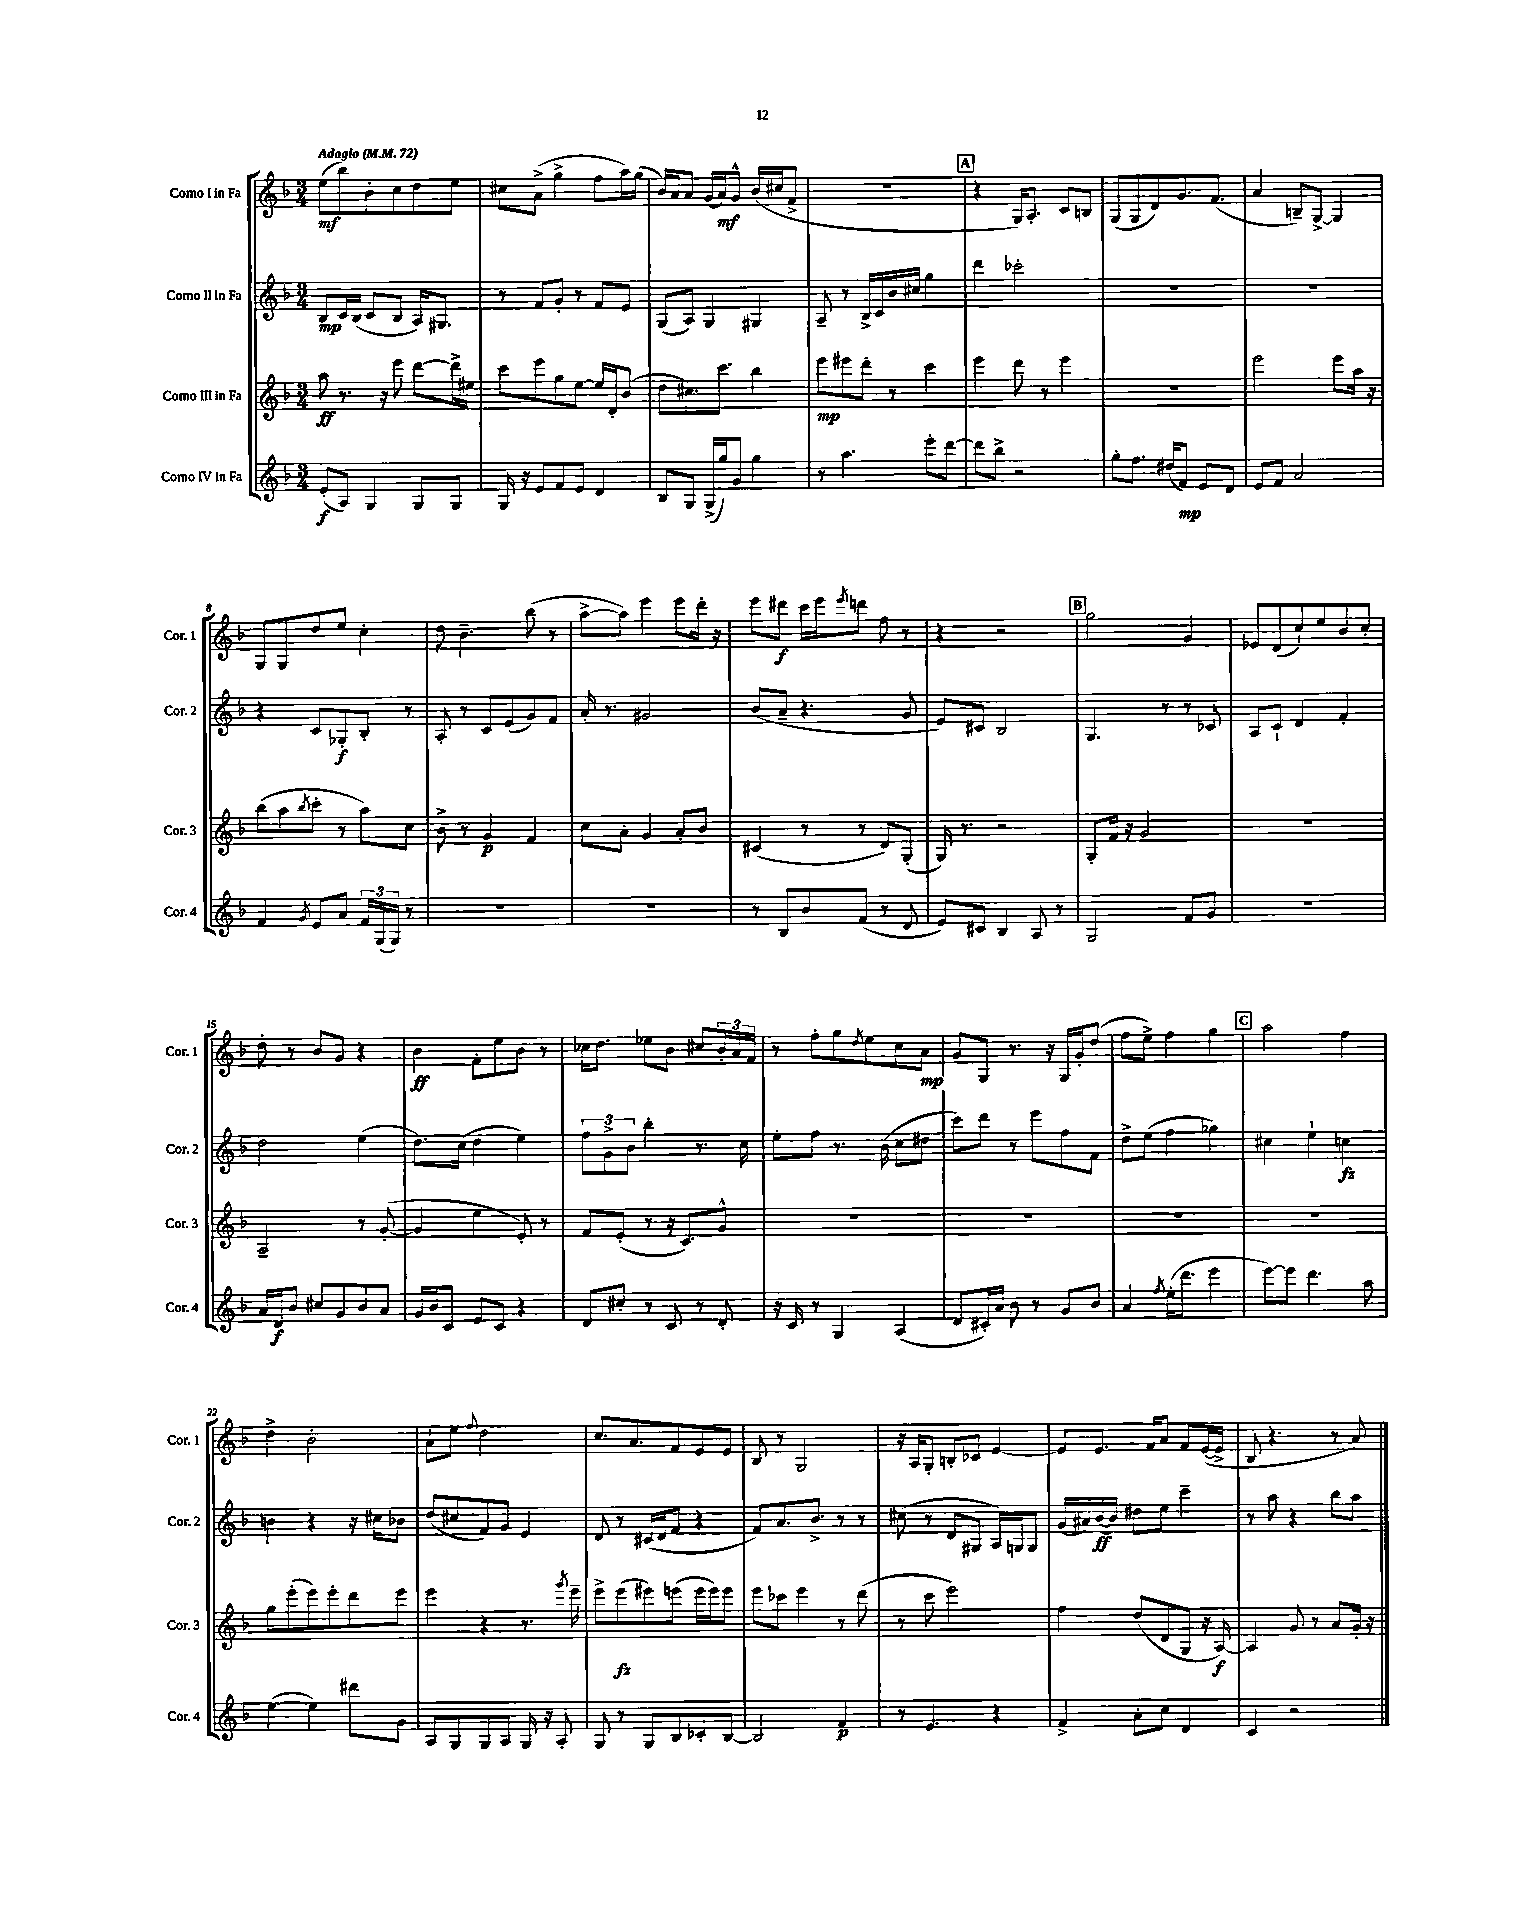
<<
\new StaffGroup <<
\new Staff = "s0" \with { instrumentName = "Corno I in Fa" shortInstrumentName = "Cor. 1" } {
    \clef treble \key f \major \numericTimeSignature \time 3/4 \tempo "Adagio" 4 = 72
    e''8\mf( bes''8) bes'8-. c''8 d''8 e''8 |
    cis''8 a'8->( g''4-> f''8 a''16) g''16( |
    bes'16) a'16 a'8 g'16( a'16\mf) g'8-^ bes'16( cis''16 f'8-> |
    R2. |
    \mark \markup { \box "A" } r4 g16) a8.-. c'8 b8 |
    g8( g8 d'8) g'8. f'8.( |
    a'4 b8--) g8~-> g4 |
    g8 g8 d''8 e''8 c''4-. |
    d''8 bes'4.-- bes''8( r8 |
    a''8~-> a''8) e'''4 e'''8 d'''16-. r16 |
    e'''8 dis'''8\f c'''16 e'''16 \acciaccatura { e'''8 } d'''8 f''8 r8 |
    r4 r2 |
    \mark \markup { \box "B" } g''2 g'4 |
    ees'8 d'8( c''8-!) e''8 bes'8 c''8-. |
    d''8-. r8 bes'8 g'8 r4 |
    bes'4\ff f'8-. e''8 bes'8 r8 |
    ces''16 d''8. ees''8 bes'8 cis''8 \tuplet 3/2 { bes'16-. a'16 f'16 } |
    r8 f''8-. g''8 \acciaccatura { d''8 } e''8 c''8 a'8\mp |
    g'8 g8 r8. r16 g16 g'16-. d''8( |
    f''8 e''8->) f''4 g''4 |
    \mark \markup { \box "C" } a''2 f''4 |
    d''4-> bes'2-. |
    a'8-! e''8 \appoggiatura { f''8 } d''2 |
    c''8. a'8. f'8 e'8 e'8 |
    bes8 r8 g2 |
    r16 a16 g8-. b8-. ces'8 e'4~ |
    e'8 e'8. f'16 a'8 f'8 e'16~( e'16-> |
    bes8 r4. r8 a'8) \bar "|." |
}
\new Staff = "s1" \with { instrumentName = "Corno II in Fa" shortInstrumentName = "Cor. 2" } {
    \clef treble \key f \major \numericTimeSignature \time 3/4
    bes8\mp c'16 bes16( c'8 bes8 a16) gis8. |
    r8 f'8 g'8-. r8 f'8 e'8 |
    g8( a8) g4 gis4 |
    a8-- r8 bes16-> c'16 bes'16 cis''16 g''4 |
    \mark \markup { \box "A" } d'''4 ces'''2-. |
    R2. |
    R2. |
    r4 c'8 ges8-.\f bes8-. r8 |
    a8-. r8 c'8 e'8( g'8) f'8 |
    a'16-. r8. gis'2 |
    bes'8( a'8-- r4. g'8 |
    e'8) cis'8 bes2 |
    \mark \markup { \box "B" } g4. r8 r8 ces'8 |
    a8 c'8-! d'4 f'4-. |
    d''2 e''4( |
    d''8.) c''16( d''4 e''4) |
    \tuplet 3/2 { f''8 g'8-> bes'8 } bes''4-. r8. c''16 |
    e''8-. f''8 r8. bes'16( c''8 dis''8 |
    c'''8) d'''8 r8 e'''8 f''8 f'8 |
    d''8-> e''8( f''4 ges''4) |
    \mark \markup { \box "C" } cis''4 e''4-! c''4\fz |
    b'4 r4 r16 cis''16 bes'8 |
    d''8( cis''8 f'8) g'8 e'4 |
    d'8 r8 cis'16( d'16 f'8 r4 |
    f'8) a'8. bes'8.-> r8 r8 |
    cis''8( r8 d'8 gis8 a16) g16 g8 |
    g'16( ais'16) bes'16~\ff( bes'16) dis''8 e''8 c'''4-- |
    r8 a''8 r4 bes''8 a''8 \bar "|." |
}
\new Staff = "s2" \with { instrumentName = "Corno III in Fa" shortInstrumentName = "Cor. 3" } {
    \clef treble \key f \major \numericTimeSignature \time 3/4
    a''8\ff r8. r16 e'''8 d'''8~ d'''16-> eis''16 |
    c'''8 e'''8 g''8 e''8~ e''16 d'16-. bes'8( |
    d''8 cis''8.) c'''8. bes''4 |
    e'''8\mp eis'''8 d'''8-. r8 c'''4 |
    \mark \markup { \box "A" } e'''4 d'''8 r8 e'''4 |
    R2. |
    e'''2 e'''8 a''16 r16 |
    bes''8( a''8 \acciaccatura { bes''8 } c'''8-. r8 a''8) c''8 |
    bes'8-> r8 g'4\p f'4 |
    c''8 a'8-. g'4 a'8-. bes'8 |
    cis'4( r8 r8 d'8) g8-.( |
    g16) r8. r2 |
    \mark \markup { \box "B" } g8-. f'16 r16 g'2 |
    R2. |
    a2-- r8 g'8~-.( |
    g'4 e''4 e'8-.) r8 |
    f'8 e'8-.( r8 r16 c'8.) g'8-^ |
    R2. |
    R2. |
    R2. |
    \mark \markup { \box "C" } R2. |
    g''8 e'''8-.( e'''8) e'''8-. d'''8 e'''8 |
    e'''4 r4 r8. \acciaccatura { g'''8 } e'''16-- |
    e'''8-> e'''8\fz( eis'''8) e'''8( e'''16 e'''16) e'''8 |
    e'''8 ces'''8 e'''4 r8 d'''8( |
    r8 c'''8 e'''2) |
    f''4 d''8( d'8 g8 r16 a16~\f) |
    a4 g'8 r8 a'8 g'16-. r16 \bar "|." |
}
\new Staff = "s3" \with { instrumentName = "Corno IV in Fa" shortInstrumentName = "Cor. 4" } {
    \clef treble \key f \major \numericTimeSignature \time 3/4
    e'8-.\f( a8) g4 g8 g8 |
    g16 r16 e'8 f'8 e'8 d'4 |
    bes8 g8 g16->( g''16) g'8 g''4 |
    r8 a''4. e'''8-. d'''8~ |
    \mark \markup { \box "A" } d'''8 bes''8-> r2 |
    g''8-. f''8. dis''16( f'8\mp) e'8 d'8 |
    e'8 f'8 a'2 |
    f'4 \acciaccatura { g'8 } e'8 a'8 \tuplet 3/2 { f'16 g16( g16) } r8 |
    R2. |
    R2. |
    r8 bes8 bes'8 f'8( r8 d'8 |
    e'8) cis'8 bes4 a8 r8 |
    \mark \markup { \box "B" } g2 f'8 g'8 |
    R2. |
    a'16 d'16\f bes'8 cis''8 g'8 bes'8 a'8 |
    g'16 bes'16 c'8 e'8 c'8 r4 |
    d'8 cis''8-. r8 c'8 r8 d'8-. |
    r16 c'16 r8 g4 a4( |
    d'8 cis'16-.) a'16 bes'8 r8 g'8 bes'8 |
    a'4 \acciaccatura { f''8 } e''16-.( d'''8. e'''4 |
    \mark \markup { \box "C" } e'''8~) e'''8 d'''4. a''8 |
    e''4~( e''4) dis'''8 g'8 |
    a8 g8 g8 a8 g16 r16 a8-. |
    g8 r8 g8 bes8 ces'8-. bes8~ |
    bes2 f'4\p |
    r8 e'4. r4 |
    f'4-> a'8-. c''8 d'4 |
    c'4 r2 \bar "|." |
}
>>
>>
